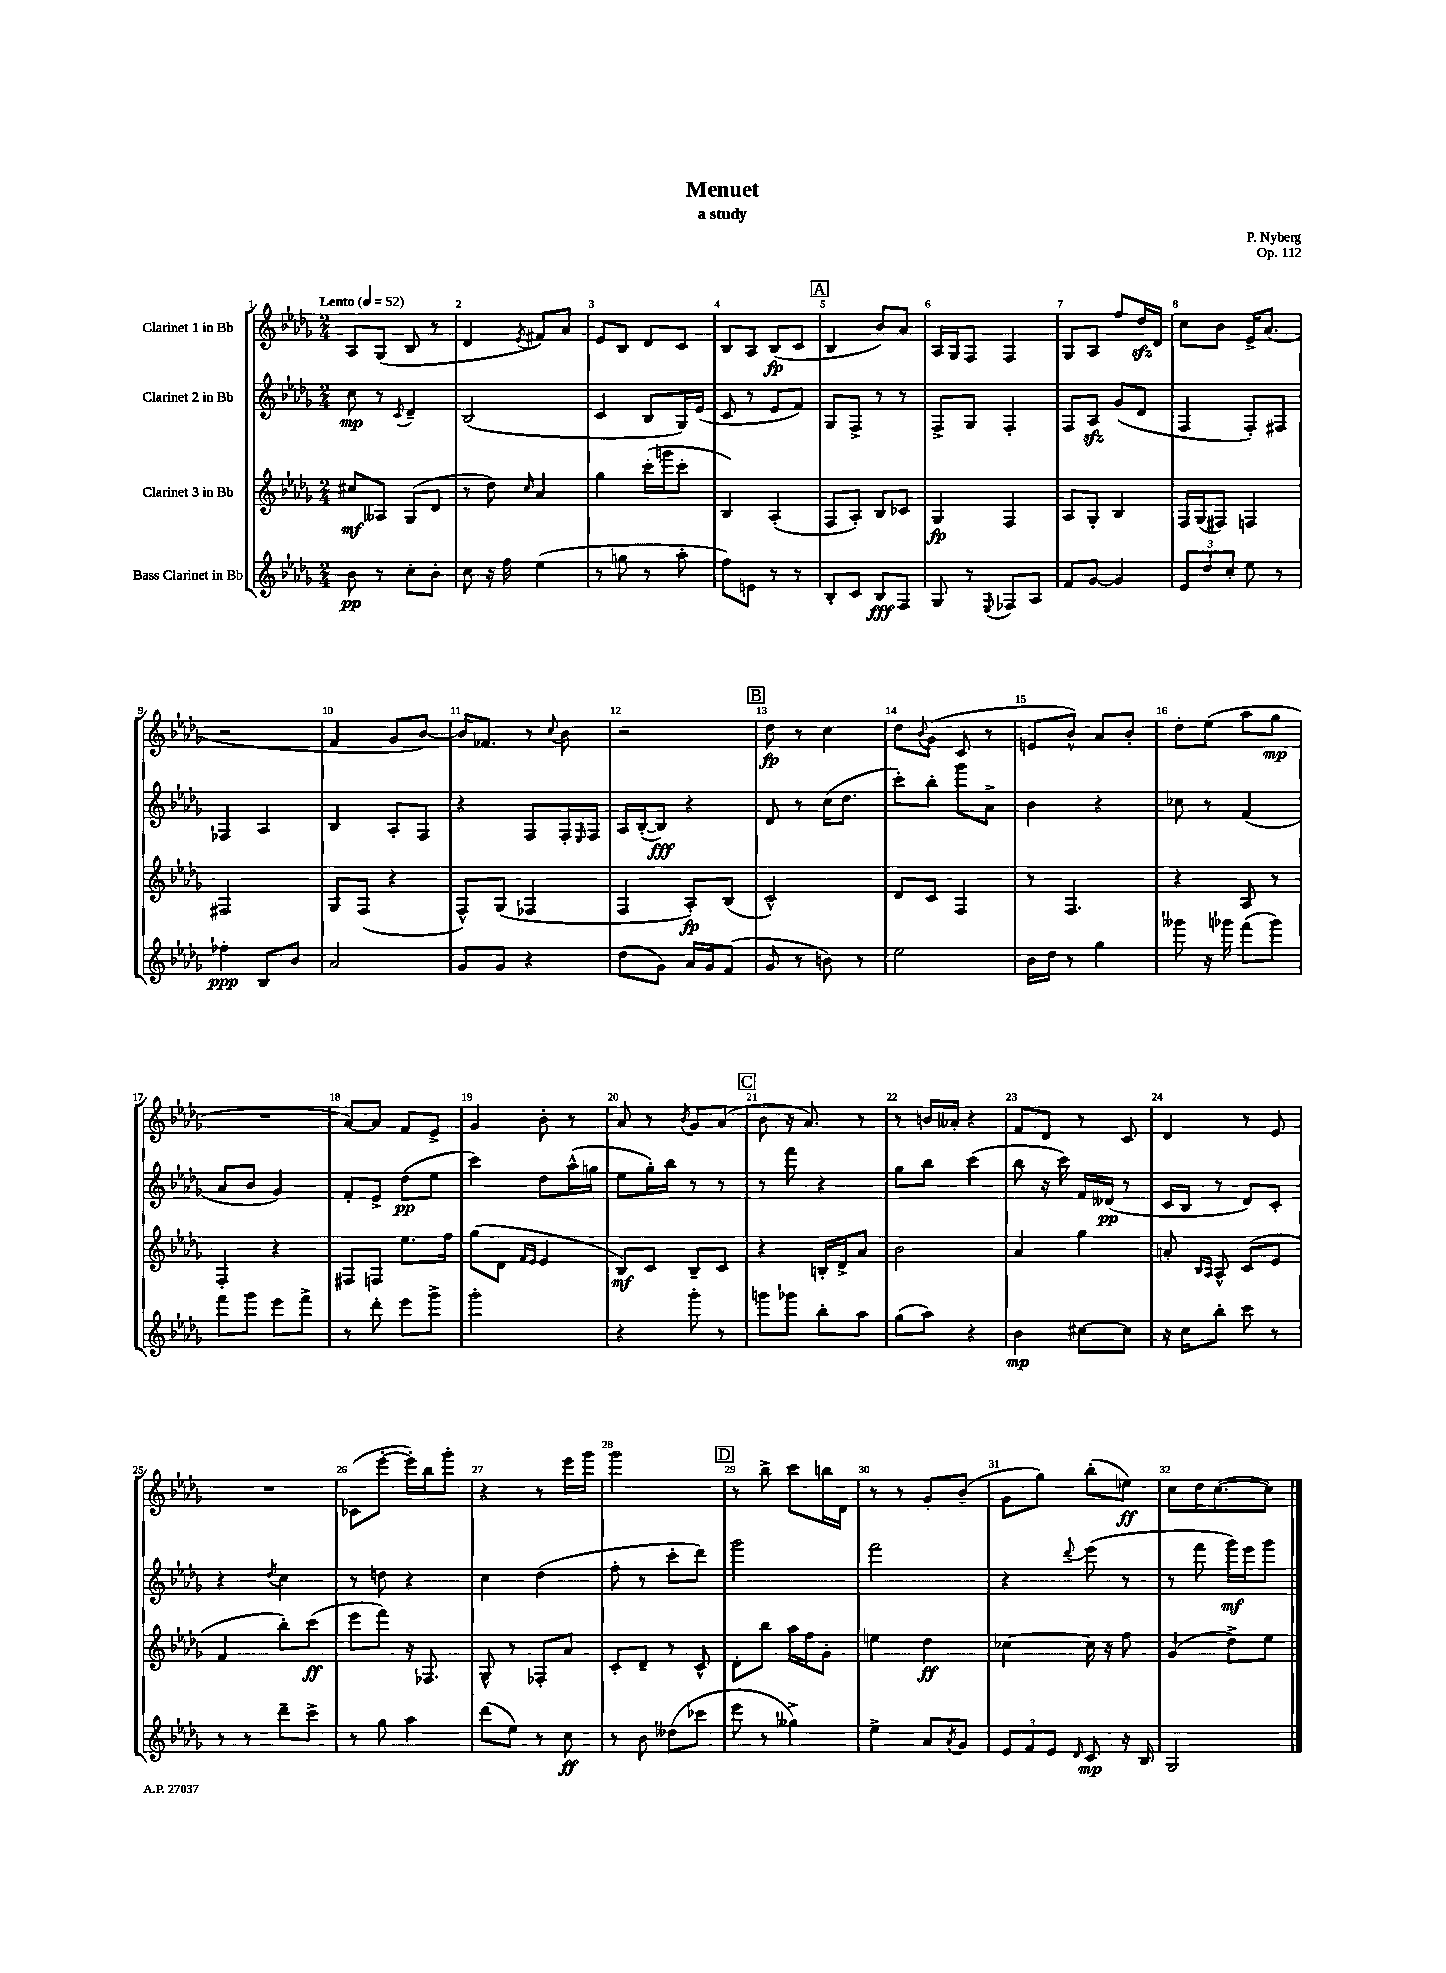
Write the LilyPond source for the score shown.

\header { title = "Menuet" composer = "P. Nyberg" subtitle = "a study" opus = "Op. 112" }
<<
\new StaffGroup <<
\new Staff = "s0" \with { instrumentName = "Clarinet 1 in Bb" } {
    \clef treble \key des \major \numericTimeSignature \time 2/4 \tempo "Lento" 4 = 52
    aes8 ges8( bes8 r8 |
    des'4 \acciaccatura { ees'8 } fis'8) aes'8 |
    ees'8 bes8 des'8 c'8 |
    bes8 aes8 bes8\fp( c'8 |
    \mark \markup { \box "A" } bes4 bes'8) aes'8 |
    aes16 ges16 f8 f4 |
    ges8 aes8 f''8 des''16\sfz des'16 |
    c''8 bes'8 ees'16-> aes'8.( |
    r2 |
    f'4 ges'8 bes'8~) |
    bes'16 fes'8. r8 \appoggiatura { c''8 } bes'8 |
    r2 |
    \mark \markup { \box "B" } des''8\fp r8 c''4 |
    des''8 \appoggiatura { bes'8 } ges'8( c'8 r8 |
    e'8 bes'8-^) aes'8 bes'8-. |
    des''8-. ees''8( aes''8 ges''8\mp |
    R2 |
    aes'8~) aes'8 f'8 ees'8-> |
    ges'4 bes'8-. r8 |
    aes'8 r8 \acciaccatura { bes'8 } ges'8 aes'8( |
    \mark \markup { \box "C" } bes'8 r16 aes'8.) r8 |
    r8 b'16 aeses'16-. r4 |
    f'8 des'8 r8 c'8 |
    des'4 r8 ees'8 |
    R2 |
    ces'8( ees'''8~-. ees'''16-.) bes''16 ges'''8-. |
    r4 r8 ees'''16 ges'''16 |
    ges'''2 |
    \mark \markup { \box "D" } r8 bes''8-> c'''8 b''16 des'16 |
    r8 r8 ges'8-. bes'8--( |
    ges'8 ges''8) bes''8-.( e''8\ff) |
    c''8 des''16 c''8.~( c''8) \bar "|." |
}
\new Staff = "s1" \with { instrumentName = "Clarinet 2 in Bb" } {
    \clef treble \key des \major \numericTimeSignature \time 2/4
    c''8\mp r8 \acciaccatura { c'8 } des'4-- |
    bes2( |
    c'4 bes8 ges16) ees'16( |
    c'8 r8 ees'8 f'8) |
    \mark \markup { \box "A" } ges8 f8-> r8 r8 |
    f8-> ges8 f4-. |
    f8 aes8\sfz ges'8( des'8 |
    f4 f8-.) fis8 |
    fes4 aes4 |
    bes4 aes8-. f8 |
    r4 f8 f16-. \grace { ees16 } f16 |
    aes16 bes16~-.( bes8\fff) r4 |
    \mark \markup { \box "B" } des'8 r8 c''16( des''8. |
    c'''8-.) bes''8-. ges'''8 aes'8-> |
    bes'4 r4 |
    ces''8 r8 f'4( |
    aes'8 bes'8 ges'4) |
    f'8-. ees'8-> des''8\pp( ees''8 |
    c'''4) des''8 aes''16-^( g''16 |
    ees''8 ges''16-.) bes''16 r8 r8 |
    \mark \markup { \box "C" } r8 f'''8 r4 |
    ges''8 bes''8 c'''4( |
    bes''8 r16 c'''16) f'16 deses'16\pp( r8 |
    c'16 bes16 r8 des'8) c'8-. |
    r4 \acciaccatura { des''8 } c''4 |
    r8 d''8 r4 |
    c''4 des''4( |
    f''8-. r8 c'''8-. des'''8) |
    \mark \markup { \box "D" } ges'''2 |
    f'''2 |
    r4 \appoggiatura { des'''8 } ees'''8( r8 |
    r8 f'''8 ges'''16\mf) ees'''16 ges'''8 \bar "|." |
}
\new Staff = "s2" \with { instrumentName = "Clarinet 3 in Bb" } {
    \clef treble \key des \major \numericTimeSignature \time 2/4
    cis''8\mf aeses8 ges8( des'8 |
    r8 des''8) \grace { c''16 } aes'4 |
    ges''4 c'''16-.( g'''16 c'''8-. |
    bes4) aes4-.( |
    \mark \markup { \box "A" } f8 aes8-.) bes8 ces'8 |
    ges4\fp f4 |
    aes8 ges8-. bes4 |
    f16 ges16( fis8) f4 |
    fis2 |
    ges8 f8( r4 |
    f8-^) ges8( fes4 |
    f4 aes8-.\fp) bes8( |
    \mark \markup { \box "B" } c'2-^) |
    des'8 c'8 f4 |
    r8 f4. |
    r4 aes8 r8 |
    f4-. r4 |
    fis8 f8 ees''8. f''16 |
    ges''8( des'8 \grace { f'16 ees'16 } ees'4 |
    bes8\mf) c'8 bes8-- c'8 |
    \mark \markup { \box "C" } r4 b16-. des'16-> aes'8 |
    bes'2 |
    aes'4 ges''4 |
    a'8-. \grace { bes16 aes16 } aes8-^ c'8( ees'8 |
    f'4 bes''8-.) c'''8\ff( |
    ees'''8 f'''8) r16 fes8. |
    ges8-^ r8 fes8-. aes'8 |
    c'8-. des'8-- r8 c'8-^ |
    \mark \markup { \box "D" } des'8-. bes''8 aes''16 f''16 ges'8-. |
    e''4 des''4\ff |
    ces''4~ ces''16 r16 f''8 |
    ges'4( des''8->) ees''8 \bar "|." |
}
\new Staff = "s3" \with { instrumentName = "Bass Clarinet in Bb" } {
    \clef treble \key des \major \numericTimeSignature \time 2/4
    bes'8\pp r8 c''8-. bes'8-. |
    c''8 r16 f''16 ees''4( |
    r8 g''8 r8 aes''8-. |
    f''8) e'8 r8 r8 |
    \mark \markup { \box "A" } bes8-. c'8 bes8\fff f8 |
    ges8 r8 \appoggiatura { ees8 } fes8 aes8 |
    f'8 ges'8~ ges'4 |
    \tuplet 3/2 { ees'8 des''8 c''8-. } ees''8 r8 |
    fes''4-.\ppp bes8 bes'8 |
    aes'2 |
    ges'8 ges'8 r4 |
    des''8( ges'8) aes'16 ges'16 f'8( |
    \mark \markup { \box "B" } ges'8 r8 b'8) r8 |
    ees''2 |
    bes'16 des''16 r8 ges''4 |
    geses'''8 r16 ges'''16 f'''8( ges'''8) |
    f'''8 ges'''8 ees'''8 f'''8-> |
    r8 des'''8-. ees'''8 ges'''8-> |
    ges'''2-. |
    r4 ges'''8-. r8 |
    \mark \markup { \box "C" } g'''8 ges'''8 bes''8-. aes''8 |
    ges''8( aes''8) r4 |
    bes'4\mp cis''8~ cis''8 |
    r16 c''16 bes''8-. c'''8 r8 |
    r8 r8 des'''8-- c'''8-> |
    r8 ges''8 aes''4 |
    des'''8( ees''8) r8 c''8\ff |
    r8 bes'8 deses''8( ces'''8 |
    \mark \markup { \box "D" } ees'''8 r8 geses''4->) |
    ees''4-> aes'8 \acciaccatura { aes'8 } ges'8 |
    \tuplet 3/2 { ees'8 f'8 ees'8 } \grace { des'16 } c'8\mp r16 bes16 |
    ges2 \bar "|." |
}
>>
>>
\layout { \context { \Score \override BarNumber.break-visibility = ##(#f #t #t) barNumberVisibility = #all-bar-numbers-visible } }
